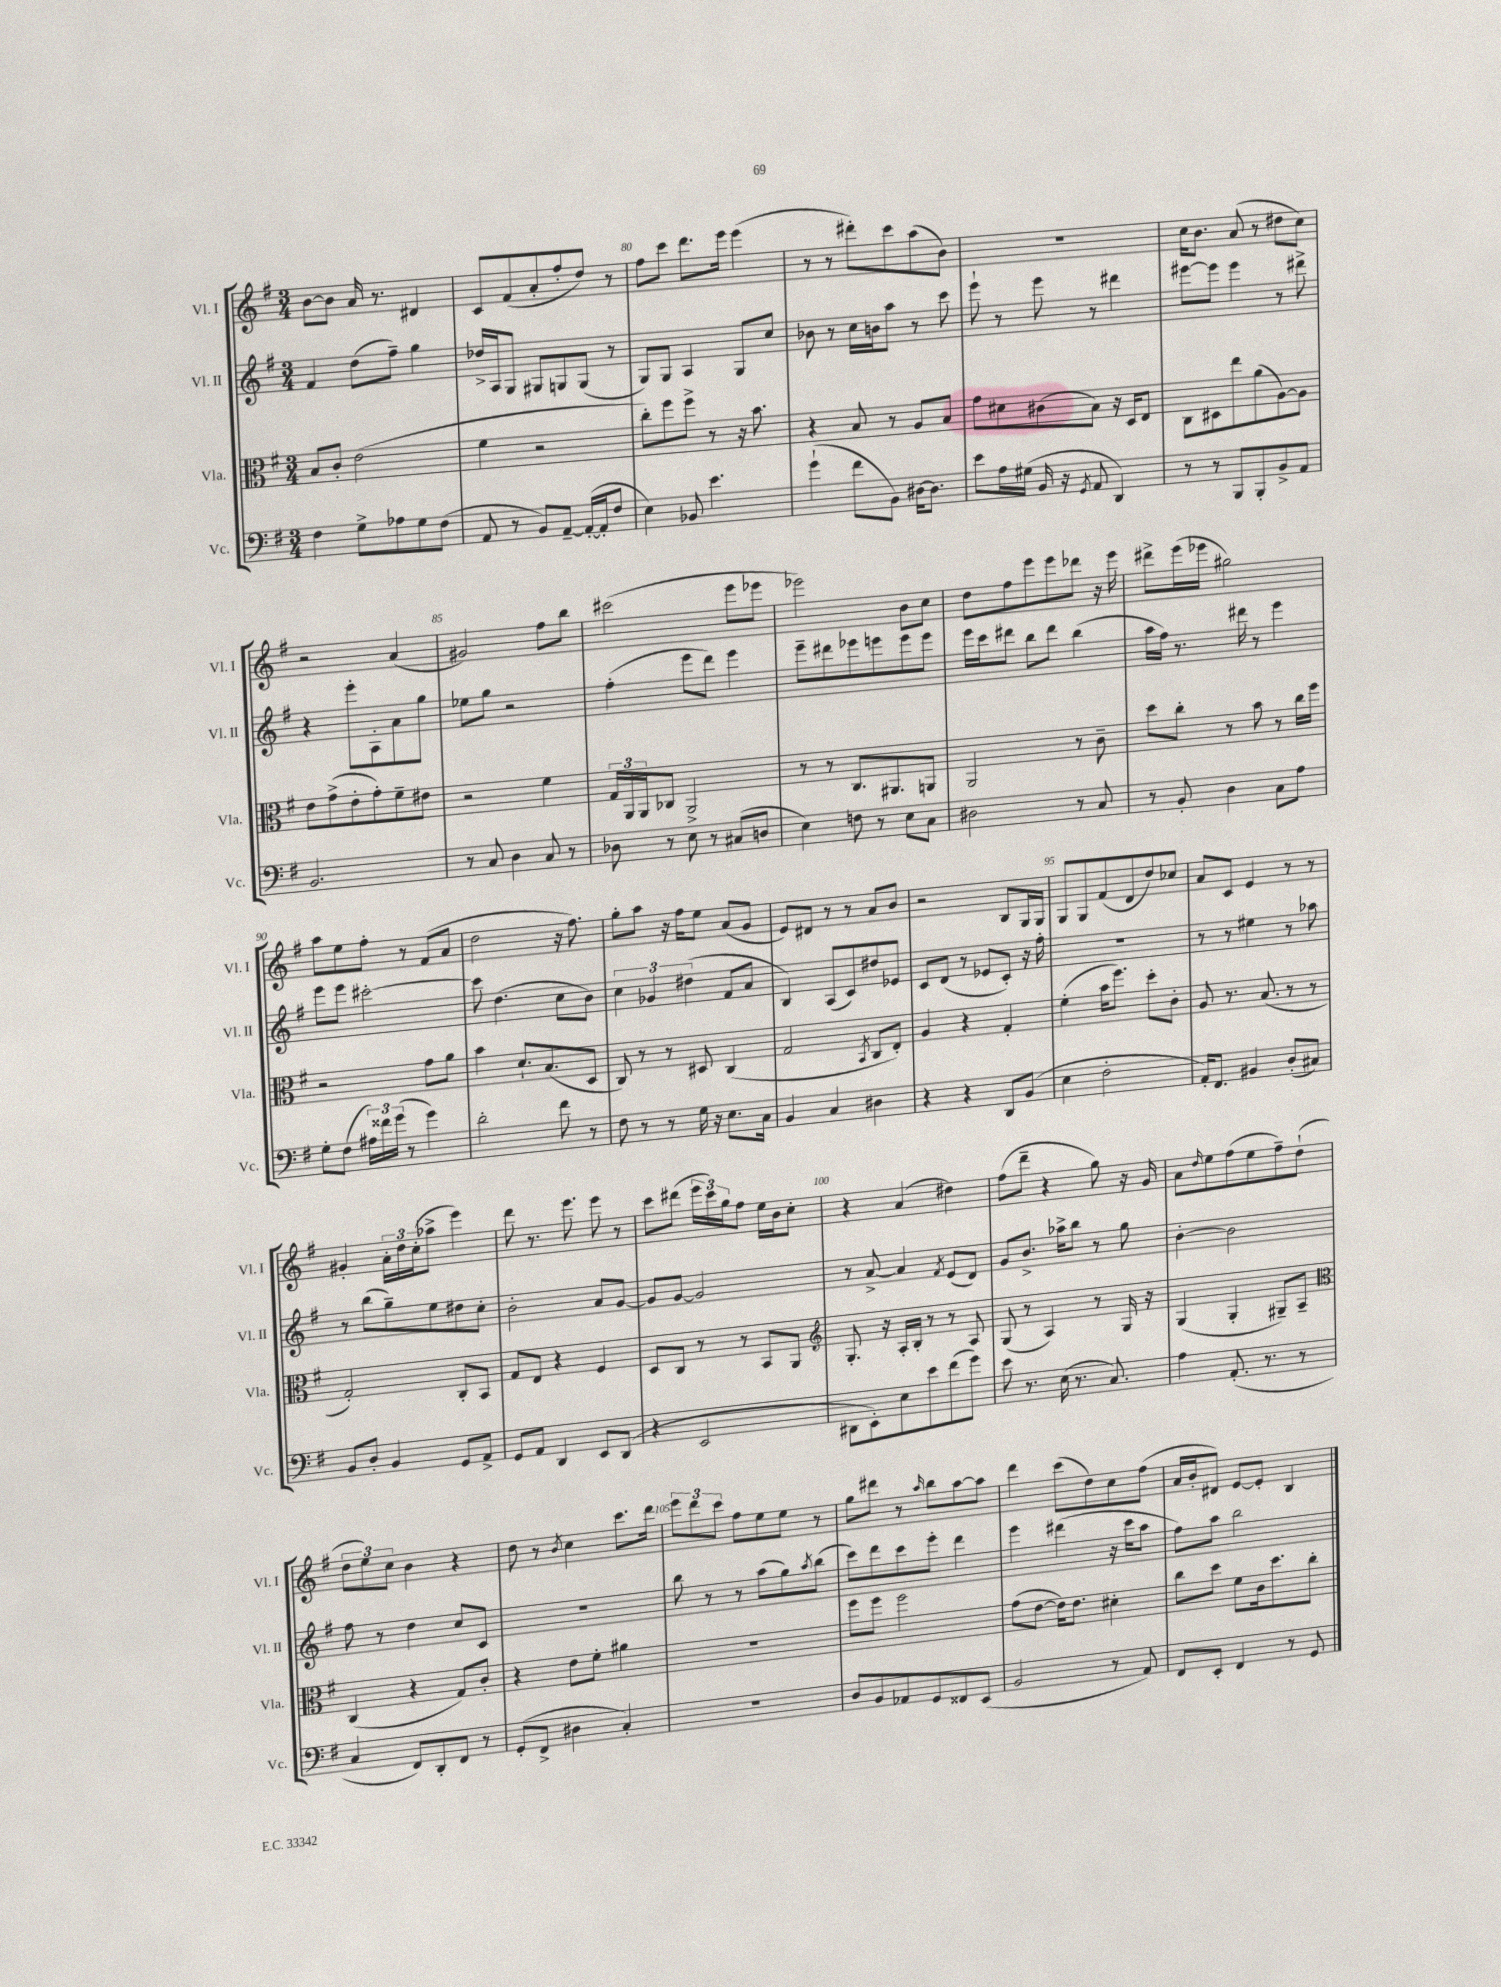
<<
\new StaffGroup <<
\new Staff = "s0" \with { instrumentName = "Vl. I" shortInstrumentName = "Vl. I" } {
    \clef treble \key g \major \numericTimeSignature \time 3/4
    b'8~ b'8 a'16 r8. dis'4 |
    c'8 fis'8( a'8-. fis''8-. d''8) r8 |
    fis''8 c'''8 d'''8. e'''16 e'''4( |
    r8 r8 dis'''8-.) c'''8 a''8( b'8) |
    R2. |
    c''16 b'8. a'8( r8 dis''8 c''8) |
    r2 a'4( |
    gis'2) fis''8 b''8 |
    cis'''2( e'''8 ees'''8 |
    ees'''2) b'8 c''8 |
    d''8 fis''8 e'''8 e'''8 des'''8 r16 e'''16 |
    dis'''8-> e'''16( ees'''16 gis''2) |
    a''8 e''8 fis''8-. r8 fis'8( a'8 |
    d''2 r16 fis''8.) |
    g''8-. a''8 r16 fis''16 e''8 a'8( g'8 |
    e'8) dis'8 r8 r8 a'8 b'8 |
    r2 b8 g16 g16 |
    g8 g8 fis'8( d'8 d''8) ces''8 |
    a'8 c'8 e'4 r8 r8 |
    gis'4-. \tuplet 3/2 { a'16-. d''16 c''16-.( } aes''8-> e'''4) |
    d'''8 r8. e'''8. e'''8 r8 |
    c'''8 dis'''8( \tuplet 3/2 { e'''16 c'''16) g''16 } fis''8 e''16 b'16 c''8-. |
    r4 a'4( dis''4) |
    fis''8( d'''8-- r4 g''8) r16 g'16 |
    a'8 \grace { d''16 } e''8 fis''8( e''8 fis''8--) d''8-!( |
    \tuplet 3/2 { d''8 e''8) c''8 } b'4 r4 |
    d''8 r8 \acciaccatura { b'8 } c''4 c'''8. d'''16 |
    \tuplet 3/2 { e'''8 d'''8 c'''8 } fis''8 e''8 e''8 r8 |
    g''8 dis'''8 r8 \grace { a''16 } b''8 a''8~ a''8 |
    d'''4 c'''8( d''8) c''8 fis''8( |
    a'16 b'16-. dis'8) e'8~ e'8-. b4 \bar "|." |
}
\new Staff = "s1" \with { instrumentName = "Vl. II" shortInstrumentName = "Vl. II" } {
    \clef treble \key g \major \numericTimeSignature \time 3/4
    fis'4 d''8( fis''8--) g''4 |
    des''16-> a16 g8 gis8 g8 g8( r8 |
    g8) g8 a4 g8 c''8 |
    bes'8 r8 c''16 b'16 a''8 r8 c'''8 |
    e'''8-! r8 e'''8 r8 dis'''4 |
    eis'''8~ eis'''8 eis'''4 r8 dis'''8-> |
    r4 e'''8-. a8-. a'8 g''8 |
    ees''8 g''8 r2 |
    fis''4-.( e'''8 d'''8) e'''4 |
    e'''8-- dis'''8 ees'''8 e'''8 e'''8 e'''8 |
    e'''16 c'''16 dis'''8 b''8 dis'''8 b''4( |
    a''16 fis''16) r8. dis'''16 r8 e'''4 |
    e'''8 e'''8 cis'''2~-. |
    cis'''8 d''4.( c''8 b'8) |
    \tuplet 3/2 { c''4 ges'4 dis''4( } fis'8 a'8 |
    b4) a8( c'8) dis''8 ees'8 |
    c'8 d'8( r8 ees'8 c'8-.) r16 fis''16-. |
    R2. |
    r8 r8 eis''4 r8 aes''8 |
    r8 b''8( g''8--) e''8 dis''8 c''8-. |
    b'2-. a'8 g'8~ |
    g'8 g'8~ g'2 |
    r8 a'8~-> a'4 \acciaccatura { fis'8 } e'8( d'8) |
    g'8 b'8.-> aes''16-> b''8 r8 g''8 |
    b'4~-. b'2 |
    fis''8 r8 d''4 c''8 c'8 |
    R2. |
    b''8 r8 r8 a''8( g''8) \acciaccatura { a''8 } b''8( |
    c'''8) d'''8 c'''8 e'''8-. d'''4 |
    e'''4 dis'''4( r16 c'''16 a''8 |
    fis''8) a''8 b''2 \bar "|." |
}
\new Staff = "s2" \with { instrumentName = "Vla." shortInstrumentName = "Vla." } {
    \clef alto \key g \major \numericTimeSignature \time 3/4
    b8 c'8-. e'2( |
    fis'4 r2 |
    c''8-.) fis''8 fis''8-> r8 r16 b'8. |
    r4 b8 r8 a8 b8 |
    g'8 dis'8 cis'8( b8) r16 d16 e8 |
    c8 dis8 e''8 a'8( a8~) a8 |
    e'8 g'8->( e'8-. g'8-.) fis'8-- eis'8 |
    r2 fis'4 |
    \tuplet 3/2 { g16 a,16 a,16 } ces8 a,2-> |
    r8 r8 c8. ais,8. a,8 |
    a,2 r8 c'8-- |
    d''8 c''8-. r8 b'8 r8 c''16 fis''16 |
    r2 g'8 a'8 |
    b'4 d'8.-! b8.( d8 |
    c8) r8 r8 dis8 c4( |
    g2 \acciaccatura { b,8 } c8 e8-.) |
    a4 r4 g4-. |
    fis'4-.( b'16 fis''8.) d''8-. c'8-. |
    a8 r8. b8.( r8 r8 |
    g2-.) c8-. b,8 |
    g8 e8 r4 fis4 |
    d8 c8 r8 r8 b,8 a,8 |
    \clef treble g8.-. r16 a16-. b16-. r8 r8 a8 |
    g8( r8 a4) r8 g16 r16 |
    g4( g4-. gis8--) a8-- |
    \clef alto c4( r4 g8) c'8-. |
    r4 e'8 fis'8-. ais'4 |
    R2. |
    fis''8 fis''8 fis''2 |
    g'8( e'8~ e'16) e'8. dis'4-. |
    c''8 d''8 fis'8 c'16 d''8. c''8-. \bar "|." |
}
\new Staff = "s3" \with { instrumentName = "Vc." shortInstrumentName = "Vc." } {
    \clef bass \key g \major \numericTimeSignature \time 3/4
    fis4 g8-> aes8 g8 fis8( |
    a,8 r8 b,8) a,8~-- a,16~-.( a,16-. fis8 |
    e4) bes,8 e'4. |
    g'4-!( fis'8 b,8) dis16~ dis8. |
    e'8 a16 gis16( b,16 r16 \acciaccatura { g,8 } a,8 d,4) |
    r8 r8 b,,8 b,,8-. b,8-> a,8 |
    b,2. |
    r8 c8 d4 c8 r8 |
    des8 r8 e8 r8 cis8( d8 |
    e4) f8 r8 e8 c8 |
    dis2 r8 c8 |
    r8 b,8-. d4 c8 a8 |
    g8-. fis8( \tuplet 3/2 { ais16) fisis'16 g'16( } r8 g'4) |
    d'2-. fis'8 r8 |
    fis8 r8 r8 g16 r16 e8. c16 |
    b,4 c4 dis4 |
    r4 r4 d,8 b,8( |
    e4 fis2-. |
    a,16-.) fis,8. bis,4 d8-.( cis8) |
    b,8 d8-. b,4 g,8 a,8-> |
    g,8 a,8 d,4 e,8 d,8( |
    r4 e,2 |
    dis,8 e,8-.) e8 e'8 fis'8( g'8) |
    e'8 r8. e16( r8. c8.) |
    a4 a,8.-.( r8. r8 |
    c4 fis,8) d,8-. fis,8 r8 |
    g,8-.( fis,8-> dis4 c4-.) |
    R2. |
    d8 b,8 aes,8 g,8 fisis,8 e,8( |
    b,2 r8 a,8) |
    fis,8 e,8-. fis,4 r8 g,8 \bar "|." |
}
>>
>>
\layout { \context { \Score currentBarNumber = #78 \override BarNumber.break-visibility = ##(#f #t #t) barNumberVisibility = #(every-nth-bar-number-visible 5) } }
